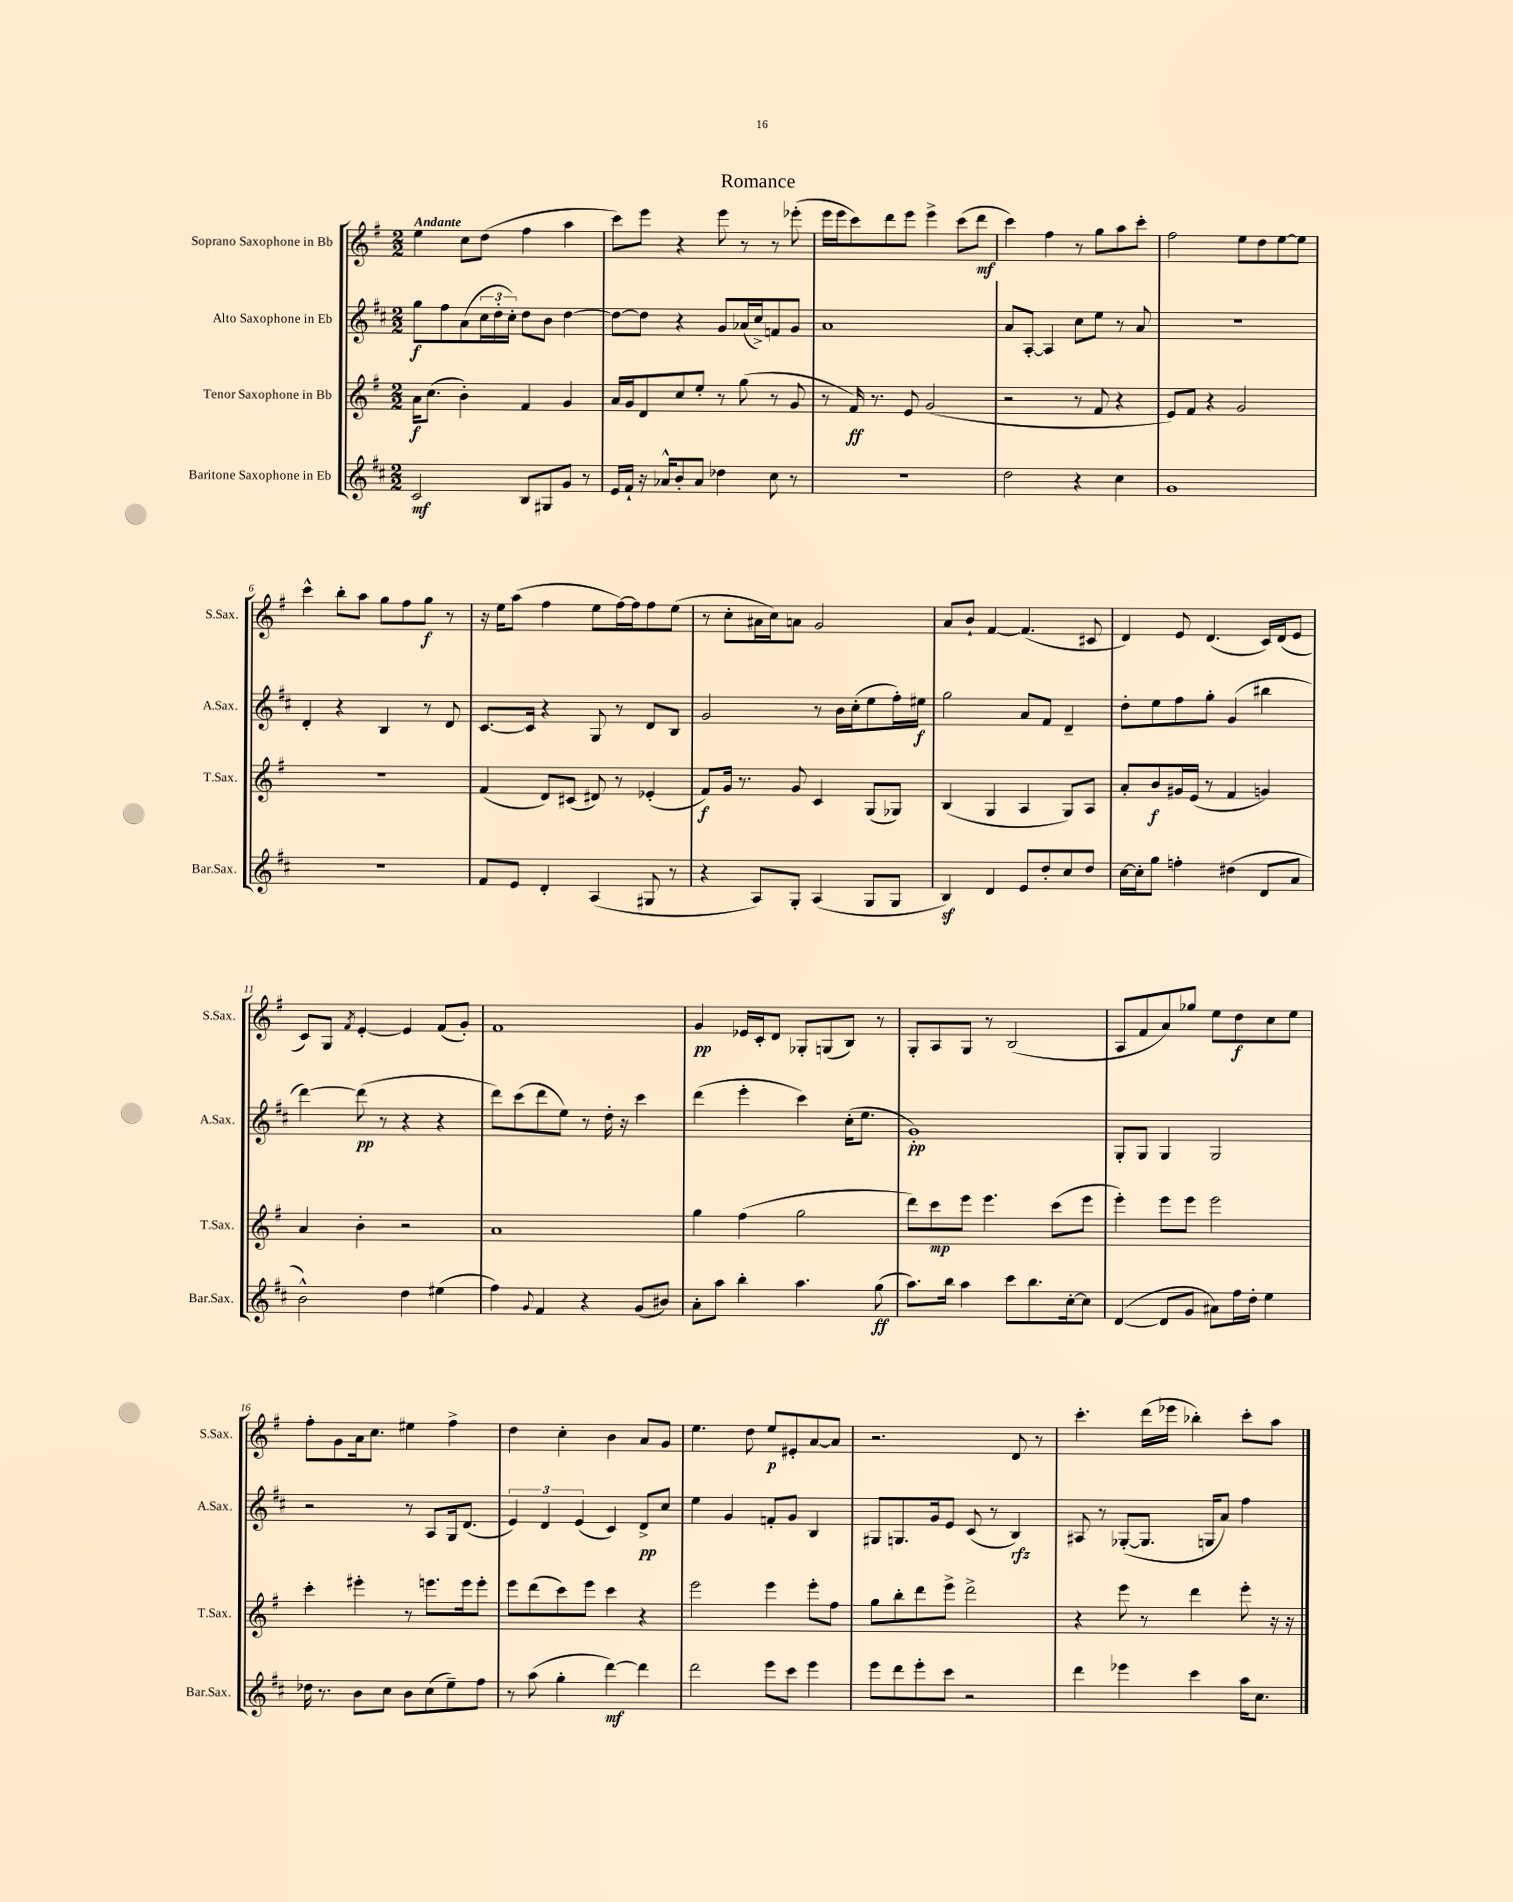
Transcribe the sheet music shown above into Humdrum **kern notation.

**kern	**kern	**kern	**kern
*staff4	*staff3	*staff2	*staff1
*clefG2	*clefG2	*clefG2	*clefG2
*k[f#c#]	*k[f#]	*k[f#c#]	*k[f#]
*M2/2	*M2/2	*M2/2	*M2/2
2c#	16a	8gg	4ee
.	(8.cc	.	.
.	.	8ff#	.
.	4b')	(8a	8cc
.	.	24cc#	(8dd
.	.	24dd'	.
.	.	24cc#')	.
8B	4f#	8dd	4ff#
8G#	.	8b	.
8g	4g	[4dd	4aa
8r	.	.	.
=	=	=	=
16e	16a	8dd_	8ccc)
16f#`	16g	.	.
16r	8d	8dd]	8eee
16a-^^	.	.	.
8b'	8cc	4r	4r
8a-	8ee'	.	.
4dd-	8r	8g	8eee
.	(8gg	(16a-	8r
.	.	16cc#^)	.
8cc#	8r	8f	8r
8r	8g	8g	(8eee-'
=	=	=	=
1r	8r	1a	16eee
.	.	.	16eee
.	16f#)	.	8ccc)
.	8.r	.	.
.	.	.	8ddd
.	8e	.	8eee
.	(2g	.	4eee^
.	.	.	(8ccc
.	.	.	8ddd
=	=	=	=
2dd	2r	8a	4ccc)
.	.	[8A'	.
.	.	4A]	4ff#
4r	8r	8cc#	8r
.	8f#	8ee	8gg
4cc#	4r	8r	8aa
.	.	8a	8ccc'
=	=	=	=
1g	8e)	1r	2ff#
.	8f#	.	.
.	4r	.	.
.	2g	.	8ee
.	.	.	8dd
.	.	.	[8ee
.	.	.	8ee]
=	=	=	=
1r	1r	4d'	4ccc^^
.	.	4r	8bb'
.	.	.	8aa
.	.	4B	8gg
.	.	.	8ff#
.	.	8r	8gg
.	.	8d	8r
=	=	=	=
8f#	(4f#	[8.c#	16r
.	.	.	16ee
8e	.	.	(8aa
.	.	16c#]	.
4d'	8d)	4r	4ff#
.	(8c#	.	.
(4A	8d#)	8G	8ee
.	8r	8r	[16ff#)
.	.	.	16ff#]
8G#	(4e-'	8d	8ff#
8r	.	8B	(8ee
=	=	=	=
4r	8f#)	2g	8r
.	16g	.	8cc'
.	8.r	.	.
8A)	.	.	16a#
.	.	.	16cc)
8G'	8g	.	8a
(4A	4c	8r	2g
.	.	16b	.
.	.	(16cc#'	.
8G	(8G	8ee	.
8G	8G-)	16ff#')	.
.	.	16ee#	.
=	=	=	=
4B)	(4B	2gg	8a
.	.	.	8b`
4d	4G	.	[4f#
8e	4A	8a	(4.f#]
8dd'	.	8f#	.
8cc#	8G)	4d~	.
8dd	8A	.	8c#
=	=	=	=
[16cc#	8a'	8dd'	4d)
16cc#']	.	.	.
8gg	8b	8ee	.
4ff'	16g#	8ff#	8e
.	(16e	.	.
.	8r	8gg'	(4.d
(4dd#	4f#	(4g	.
8d	4g)	4bb#	16c)
.	.	.	(16d
8a	.	.	8e
=	=	=	=
2b^^)	4a	[4ddd)	8c)
.	.	.	8G
.	.	.	8qf#
.	4b'	(8ddd]	[4e'
.	.	8r	.
4dd	2r	4r	4e]
(4ee#	.	4r	(8f#
.	.	.	8g')
=	=	=	=
4ff#)	1a	8ddd)	1f#
.	.	(8ccc#	.
8qqg	.	.	.
4f#	.	8ddd	.
.	.	8ee)	.
4r	.	8r	.
.	.	16dd'	.
.	.	16r	.
(8g	.	4ccc#	.
8b#)	.	.	.
=	=	=	=
8a'	4gg	(4ddd	4g
8aa	.	.	.
4bb'	(4ff#	4eee'	16e-
.	.	.	16c'
.	.	.	8d
4.aa	2gg	4ccc#)	8G-'
.	.	.	(8G
.	.	(16cc#'	8B)
.	.	8.ee	.
(8gg	.	.	8r
=	=	=	=
8.aa)	8ddd)	1g')	8G'
.	8ccc	.	8A
16bb	.	.	.
4aa	8eee	.	8G
.	4.eee	.	8r
8ccc#	.	.	(2B
8.bb	.	.	.
.	(8ccc	.	.
[16cc#'	.	.	.
8cc#]	8eee	.	.
=	=	=	=
([4d	4eee')	8G'	8A
.	.	8G	8f#
8d]	8eee	4G	8a)
8g	8eee	.	8gg-
8a#)	2eee	2G	8ee
16ff#	.	.	8dd
16dd'	.	.	.
4ee	.	.	8cc
.	.	.	8ee
=	=	=	=
16dd-	4ccc'	2r	8ff#'
8.r	.	.	.
.	.	.	8g
8b	4eee#'	.	16a
.	.	.	8.cc
8cc#	.	.	.
8b	8r	8r	4ee#
(8cc#	8.eee	8A	.
8ee~)	.	16G	4ff#^
.	16eee	(8.d	.
8ff#	8eee'	.	.
=	=	=	=
8r	8eee	6e)	4dd
(8aa	(8ddd	.	.
.	.	6d	.
4gg'	8ccc)	.	4cc'
.	.	(6e	.
.	8eee	.	.
[4ddd)	4ccc	4c#)	4b
4ddd]	4r	8d^	8a
.	.	8cc#	8g
=	=	=	=
2ddd	2eee	4ee	4.ee
.	.	4g	.
.	.	.	8dd
8eee	4eee	8f'	8ee
8ccc#	.	8g	8e#'
4eee	8eee'	4B	[8a
.	8ff#	.	8a]
=	=	=	=
8eee	8gg	8G#	2.r
8ddd	8bb'	8.G	.
8eee'	8ddd	.	.
.	.	16g	.
8ccc#	8eee^	8e	.
2r	2ddd^	(8c#	.
.	.	8r	.
.	.	4B)	8d
.	.	.	8r
=	=	=	=
4ddd	4r	8A#	4.ccc'
.	.	8r	.
4eee-	8eee	([8G-'	.
.	8r	8.G-]	(16ddd
.	.	.	16eee-
4ccc#	4ddd	.	4bb-')
.	.	16G	.
.	.	8a)	.
16aa	8eee'	4ff#	8ccc'
8.cc#	.	.	.
.	16r	.	8aa
.	16r	.	.
==	==	==	==
*-	*-	*-	*-
